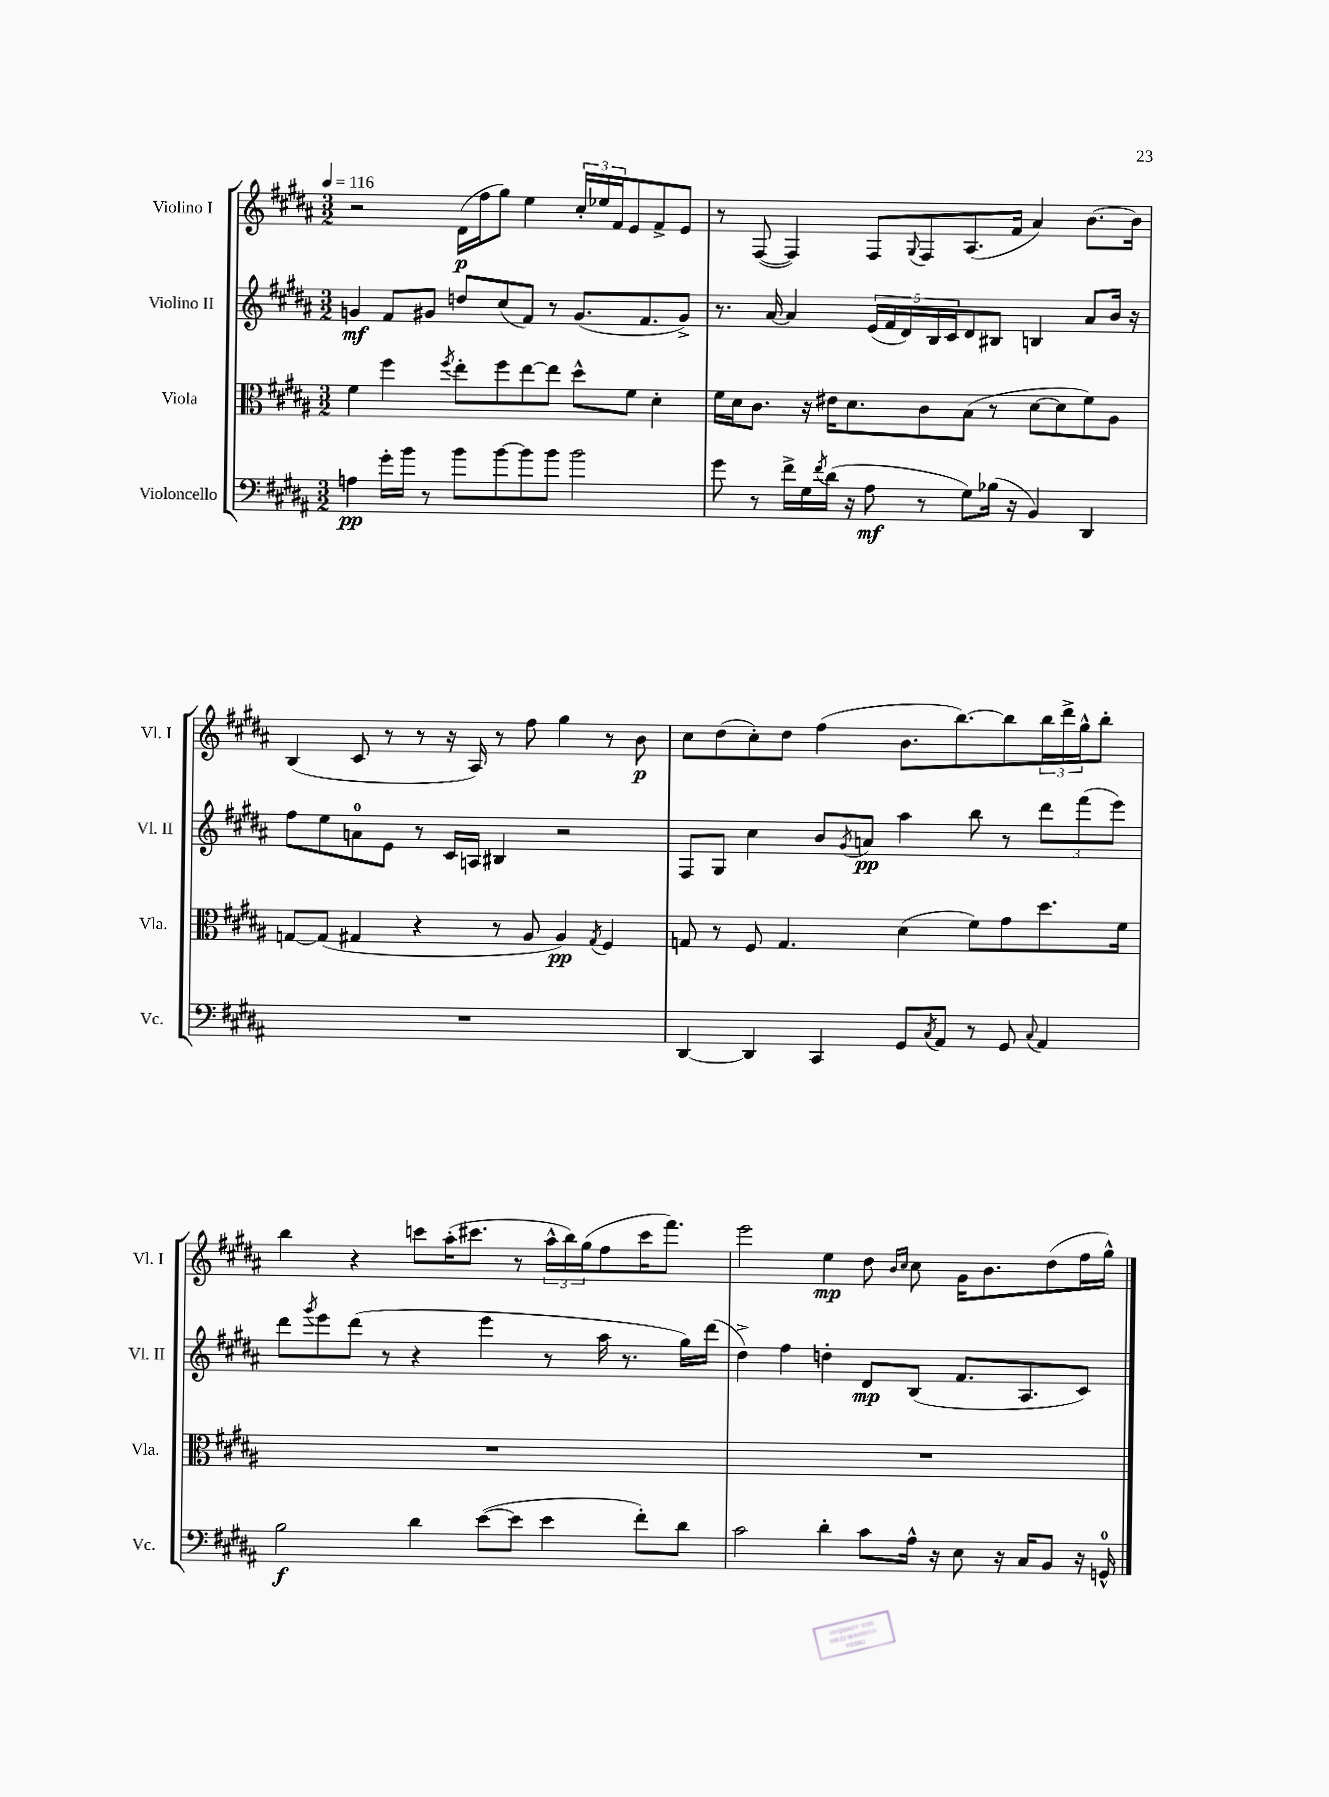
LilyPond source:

<<
\new StaffGroup <<
\new Staff = "s0" \with { instrumentName = "Violino I" shortInstrumentName = "Vl. I" } {
    \clef treble \key b \major \numericTimeSignature \time 3/2 \tempo 4 = 116
    r2 dis'16\p( fis''16 gis''8) e''4 \tuplet 3/2 { cis''16-. ees''16 fis'16 } e'8 fis'8-> e'8 |
    r8 fis8~( fis4) fis8 \appoggiatura { gis8 } fis8 ais8.( fis'16 ais'4) b'8.~ b'16 |
    b4( cis'8 r8 r8 r16 ais16) r8 fis''8 gis''4 r8 b'8\p |
    cis''8 dis''8( cis''8-.) dis''8 fis''4( b'8. b''8.~) b''8 \tuplet 3/2 { b''16 dis'''16-> gis''16-^ } b''8-. |
    b''4 r4 c'''8 ais''16-.( cis'''8. r8 \tuplet 3/2 { ais''16-^ b''16) gis''16( } fis''8 cis'''16 fis'''8.) |
    e'''2 e''4\mp dis''8 \grace { b'16 cis''16 } cis''8 gis'16 b'8. dis''8( fis''16 gis''16-^) \bar "|." |
}
\new Staff = "s1" \with { instrumentName = "Violino II" shortInstrumentName = "Vl. II" } {
    \clef treble \key b \major \numericTimeSignature \time 3/2
    g'4\mf fis'8 gis'8 d''8 cis''8( fis'8) r8 gis'8.( fis'8. gis'8->) |
    r8. ais'16~ ais'4 \tuplet 5/4 { e'16( fis'16 dis'16) b16 cis'16 } dis'8 bis8 b4 ais'8 b'16 r16 |
    fis''8 e''8 a'8-0 e'8 r8 cis'16 a16 bis4 r2 |
    fis8 gis8 cis''4 b'8 \acciaccatura { gis'8 } a'8\pp ais''4 b''8 r8 \tuplet 3/2 { dis'''8 fis'''8( e'''8) } |
    dis'''8 \acciaccatura { gis'''8 } e'''8 dis'''8( r8 r4 e'''4 r8 ais''16 r8. gis''16) dis'''16( |
    dis''4->) fis''4 d''4-. dis'8\mp b8( fis'8. ais8. cis'8) \bar "|." |
}
\new Staff = "s2" \with { instrumentName = "Viola" shortInstrumentName = "Vla." } {
    \clef alto \key b \major \numericTimeSignature \time 3/2
    fis'4 fis''4 \acciaccatura { fis''8 } e''8-. fis''8 e''8~ e''8 dis''8-^ fis'8 dis'4-. |
    fis'16 dis'16 cis'8. r16 eis'16 dis'8. cis'8 b8( r8 dis'8~ dis'8 fis'8) ais8 |
    g8~ g8( gis4 r4 r8 ais8 ais4\pp) \acciaccatura { gis8 } fis4 |
    g8 r8 fis8 g4. dis'4( fis'8) gis'8 dis''8. fis'16 |
    R1. |
    R1. \bar "|." |
}
\new Staff = "s3" \with { instrumentName = "Violoncello" shortInstrumentName = "Vc." } {
    \clef bass \key b \major \numericTimeSignature \time 3/2
    a4\pp gis'16-. b'16 r8 b'8 b'8~ b'8 b'8 b'2 |
    gis'8 r8 fis'16-> gis16 \acciaccatura { fis'8 } dis'16( r16 ais8\mf r8 gis8) bes16( r16 b,4) dis,4 |
    R1. |
    dis,4~ dis,4 cis,4 gis,8 \acciaccatura { cis8 } ais,8 r8 gis,8 \appoggiatura { cis8 } ais,4 |
    b2\f dis'4 e'8~( e'8 e'4 fis'8-.) dis'8 |
    cis'2 dis'4-. cis'8 ais16-^ r16 e8 r16 cis16 b,8 r16 g,16-0-^ \bar "|." |
}
>>
>>
\layout { \context { \Score \remove "Bar_number_engraver" } }
